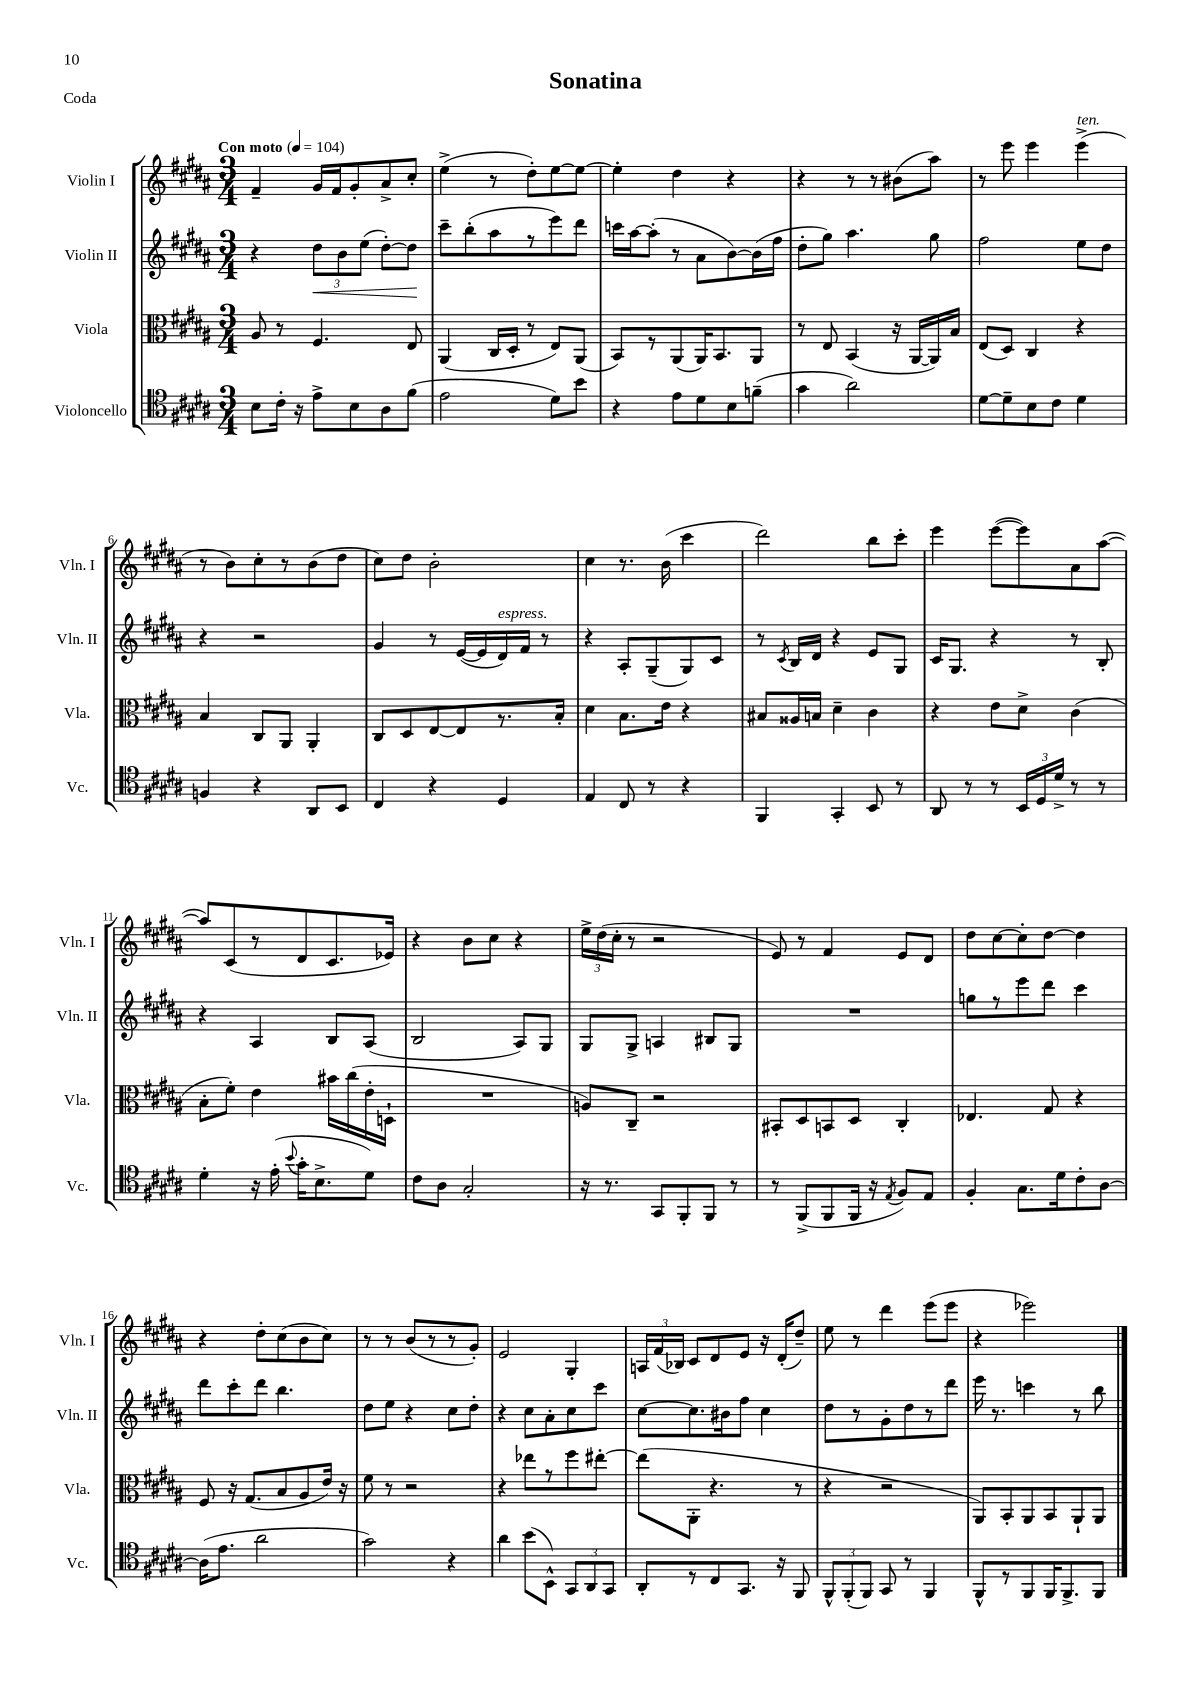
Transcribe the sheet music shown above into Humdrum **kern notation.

**kern	**kern	**kern	**dynam	**kern
*part4	*part3	*part2	*part2	*part1
*staff4	*staff3	*staff2	*staff2	*staff1
*I"Violoncello	*I"Viola	*I"Violin II	*	*I"Violin I
*I'Vc.	*I'Vla.	*I'Vln. II	*	*I'Vln. I
*clefC4	*clefC3	*clefG2	*	*clefG2
*k[f#c#g#d#a#]	*k[f#c#g#d#a#]	*k[f#c#g#d#a#]	*	*k[f#c#g#d#a#]
*M3/4	*M3/4	*M3/4	*	*M3/4
*MM104	*MM104	*MM104	*	*MM104
=1	=1	=1	=1	=1
!	!	!	!	!LO:TX:a:B:t=Con moto
8B\L	8A#/	4r	.	4f#~/
16c#'\Jk	8r	.	.	.
16r	.	.	.	.
!	!	!	!LO:HP:b	!
8e^\L	4.F#/	12dd#\L	<	16g#/LL
.	.	.	.	16f#/J
.	.	12b\	.	.
8B\	.	.	.	8g#'/
.	.	(12ee\J	.	.
8A#\	.	[8dd#'\L)	.	8a#^/
(8f#\J	8E/	8dd#\J]	.	8cc#'/J
.	.	.	[	.
=2	=2	=2	=2	=2
2e\	(4AA#/	8ccc#~\L	.	(4ee^\
.	.	(8bb'\	.	.
.	16C#/LL	8aa#\	.	8r
.	16D#'/JJ	.	.	.
.	8r	8r	.	8dd#'\L)
8d#\L)	8E/L)	8eee\)	.	[8ee\
8b\J	(8AA#/J	8ddd#\J	.	8ee\J_
=3	=3	=3	=3	=3
4r	8BB/L)	16cccn\LL	.	4ee'\]
.	.	[16aa#\J	.	.
.	8r	(8aa#'\J]	.	.
8e\L	(8AA#/	8r	.	4dd#\
8d#\	16AA#/K)	8a#\L	.	.
.	8.BB/	.	.	.
8B\	.	[8b\)	.	4r
(8fn~\J	8AA#/J	(16b\L]	.	.
.	.	16ff#\JJ	.	.
=4	=4	=4	=4	=4
4g#\	8r	8dd#'\L	.	4r
.	8E/	8gg#\J)	.	.
2a#\)	(4BB/	4.aa#\	.	8r
.	.	.	.	8r
.	16r	.	.	(8b#X\L
.	[16AA#/LL	.	.	.
.	16AA#/])	8gg#\	.	8aa#\J)
.	16B/JJ	.	.	.
=5	=5	=5	=5	=5
[8d#\L	(8E/L	2ff#\	.	8r
8d#~\]	8D#/J)	.	.	8eee\
8B\	4C#/	.	.	4eee\
8c#\J	.	.	.	.
!	!	!	!	!LO:TX:a:i:t=ten.
4d#\	4r	8ee\L	.	(4eee^\
.	.	8dd#\J	.	.
!!LO:LB:g=z
=6	=6	=6	=6	=6
4Fn/	4B/	4r	.	8r
.	.	.	.	8b\L)
4r	8C#/L	2r	.	8cc#'\
.	8AA#/J	.	.	8r
8AA#/L	4AA#'/	.	.	(8b\
8BB/J	.	.	.	8dd#\J
=7	=7	=7	=7	=7
4C#/	8C#/L	4g#/	.	8cc#\L)
.	8D#/	.	.	8dd#\J
4r	[8E/	8r	.	2b'\
.	8E/]	([16e/LL	.	.
.	.	16e/]	.	.
!	!	!LO:TX:a:i:t=espress.	!	!
4D#/	8.r	16d#/)	.	.
.	.	16f#/JJ	.	.
.	.	8r	.	.
.	16B'/Jk	.	.	.
=8	=8	=8	=8	=8
4E/	4d#\	4r	.	4cc#\
8C#/	8.B\L	8A#'/L	.	8.r
8r	.	(8G#~/	.	.
.	16e\Jk	.	.	(16b\
4r	4r	8G#/)	.	4ccc#\
.	.	8c#/J	.	.
=9	=9	=9	=9	=9
4FF#/	8B#X/L	8r	.	2ddd#\)
.	.	8qc#/	.	.
.	16A##X/L	16B/LL	.	.
.	16Bn/JJ	16d#/JJ	.	.
4GG#'/	4d#~\	4r	.	.
8BB/	4c#\	8e/L	.	8bb\L
8r	.	8G#/J	.	8ccc#'\J
=10	=10	=10	=10	=10
8AA#/	4r	16c#/KL	.	4eee\
.	.	8.G#/J	.	.
8r	.	.	.	.
8r	8e\L	4r	.	([8eee\L
24BB/LL	8d#^\J	.	.	8eee\])
24D#/	.	.	.	.
24d#^/JJ	.	.	.	.
8r	(4c#\	8r	.	8a#\
8r	.	8B'/	.	([8aa#\J
!!LO:LB:g=z
=11	=11	=11	=11	=11
4d#'\	8B'\L	4r	.	8aa#/L])
.	8f#'\J)	.	.	(8c#/
16r	4e\	4A#/	.	8r
(16e'\	.	.	.	.
8qqb/	.	.	.	.
16g#'\KL	.	.	.	8d#/
8.B^\	.	.	.	.
.	16b#X\LL	8B/L	.	8.c#/
.	(16cc#\	.	.	.
8d#\J)	16e'\	(8A#/J	.	.
.	16Dn`\JJ	.	.	16e-X/Jk)
=12	=12	=12	=12	=12
8c#\L	2.r	2B/	.	4r
8A#\J	.	.	.	.
2G#'/	.	.	.	8b\L
.	.	.	.	8cc#\J
.	.	8A#/L)	.	4r
.	.	8G#/J	.	.
=13	=13	=13	=13	=13
16r	8An/L)	8G#/L	.	24ee^\LL
.	.	.	.	(24dd#\
8.r	.	.	.	.
.	.	.	.	24cc#'\JJ
.	8C#~/J	8G#^/J	.	8r
8GG#/L	2r	4An/	.	2r
8FF#'/	.	.	.	.
8FF#/J	.	8B#X/L	.	.
8r	.	8G#/J	.	.
=14	=14	=14	=14	=14
8r	8BB#X'/L	2.r	.	8e/)
(8FF#^/L	8D#/	.	.	8r
8FF#/	8BBn/	.	.	4f#/
16FF#/Jk	8D#/J	.	.	.
16r	.	.	.	.
8qE/	.	.	.	.
8F#/L)	4C#'/	.	.	8e/L
8E/J	.	.	.	8d#/J
=15	=15	=15	=15	=15
4F#'/	4.E-X/	8ggn\L	.	8dd#\L
.	.	8r	.	[8cc#\
8.G#\L	.	8eee\	.	8cc#'\]
.	8G#/	8ddd#\J	.	[8dd#\J
16d#\k	.	.	.	.
8c#'\	4r	4ccc#\	.	4dd#\]
[8A#\J	.	.	.	.
!!LO:LB:g=z
=16	=16	=16	=16	=16
(16A#\KL]	8F#/	8ddd#\L	.	4r
8.e\J	.	.	.	.
.	16r	8ccc#'\	.	.
.	(8.G#/L	.	.	.
2a#\	.	8ddd#\J	.	8dd#'\L
.	8B/	4.bb\	.	(8cc#\
.	8A#/	.	.	8b\
.	16e/Jk)	.	.	8cc#\J)
.	16r	.	.	.
=17	=17	=17	=17	=17
2g#\)	8f#\	8dd#\L	.	8r
.	8r	8ee\J	.	8r
.	2r	4r	.	(8b/L
.	.	.	.	8r
4r	.	8cc#\L	.	8r
.	.	8dd#'\J	.	8g#'/J)
=18	=18	=18	=18	=18
4a#\	4r	4r	.	2e/
(8b\L	8ee-X\L	8cc#\L	.	.
8BB^^\J)	8r	8a#'\	.	.
12GG#/L	8ff#\	8cc#\	.	4G#'/
12AA#/	.	.	.	.
.	[8ee#X'\J	8ccc#\J	.	.
12GG#/J	.	.	.	.
=19	=19	=19	=19	=19
8AA#'/L	(8ee#\L]	[8cc#\L	.	24An/LL
.	.	.	.	(24f#/
.	.	.	.	24B-X/JJ)
8r	8AA#'\J	8.cc#\]	.	8c#/L
8C#/	4.r	.	.	8d#/
.	.	16b#X\k	.	.
8.GG#/J	.	8ff#\J	.	8e/J
.	.	4cc#\	.	16r
16r	.	.	.	(16d#'/KL
8FF#/	8r	.	.	8dd#~/J)
=20	=20	=20	=20	=20
12FF#^^/L	4r	8dd#\L	.	8ee\
(12FF#'/	.	.	.	.
.	.	8r	.	8r
12FF#/J)	.	.	.	.
8GG#/	2r	8g#'\	.	4ddd#\
8r	.	8dd#\	.	.
4FF#/	.	8r	.	(8eee\L
.	.	8ddd#\J	.	8eee\J
=21	=21	=21	=21	=21
8FF#^^/L	8AA#/L)	16eee\	.	4r
.	.	8.r	.	.
8r	8BB'/	.	.	.
8FF#/	8AA#/	4cccn\	.	2eee-X\)
16FF#/K	8BB/	.	.	.
8.FF#^/	.	.	.	.
.	8AA#`/	8r	.	.
8FF#/J	8AA#/J	8bb\	.	.
==	==	==	==	==
*-	*-	*-	*-	*-
